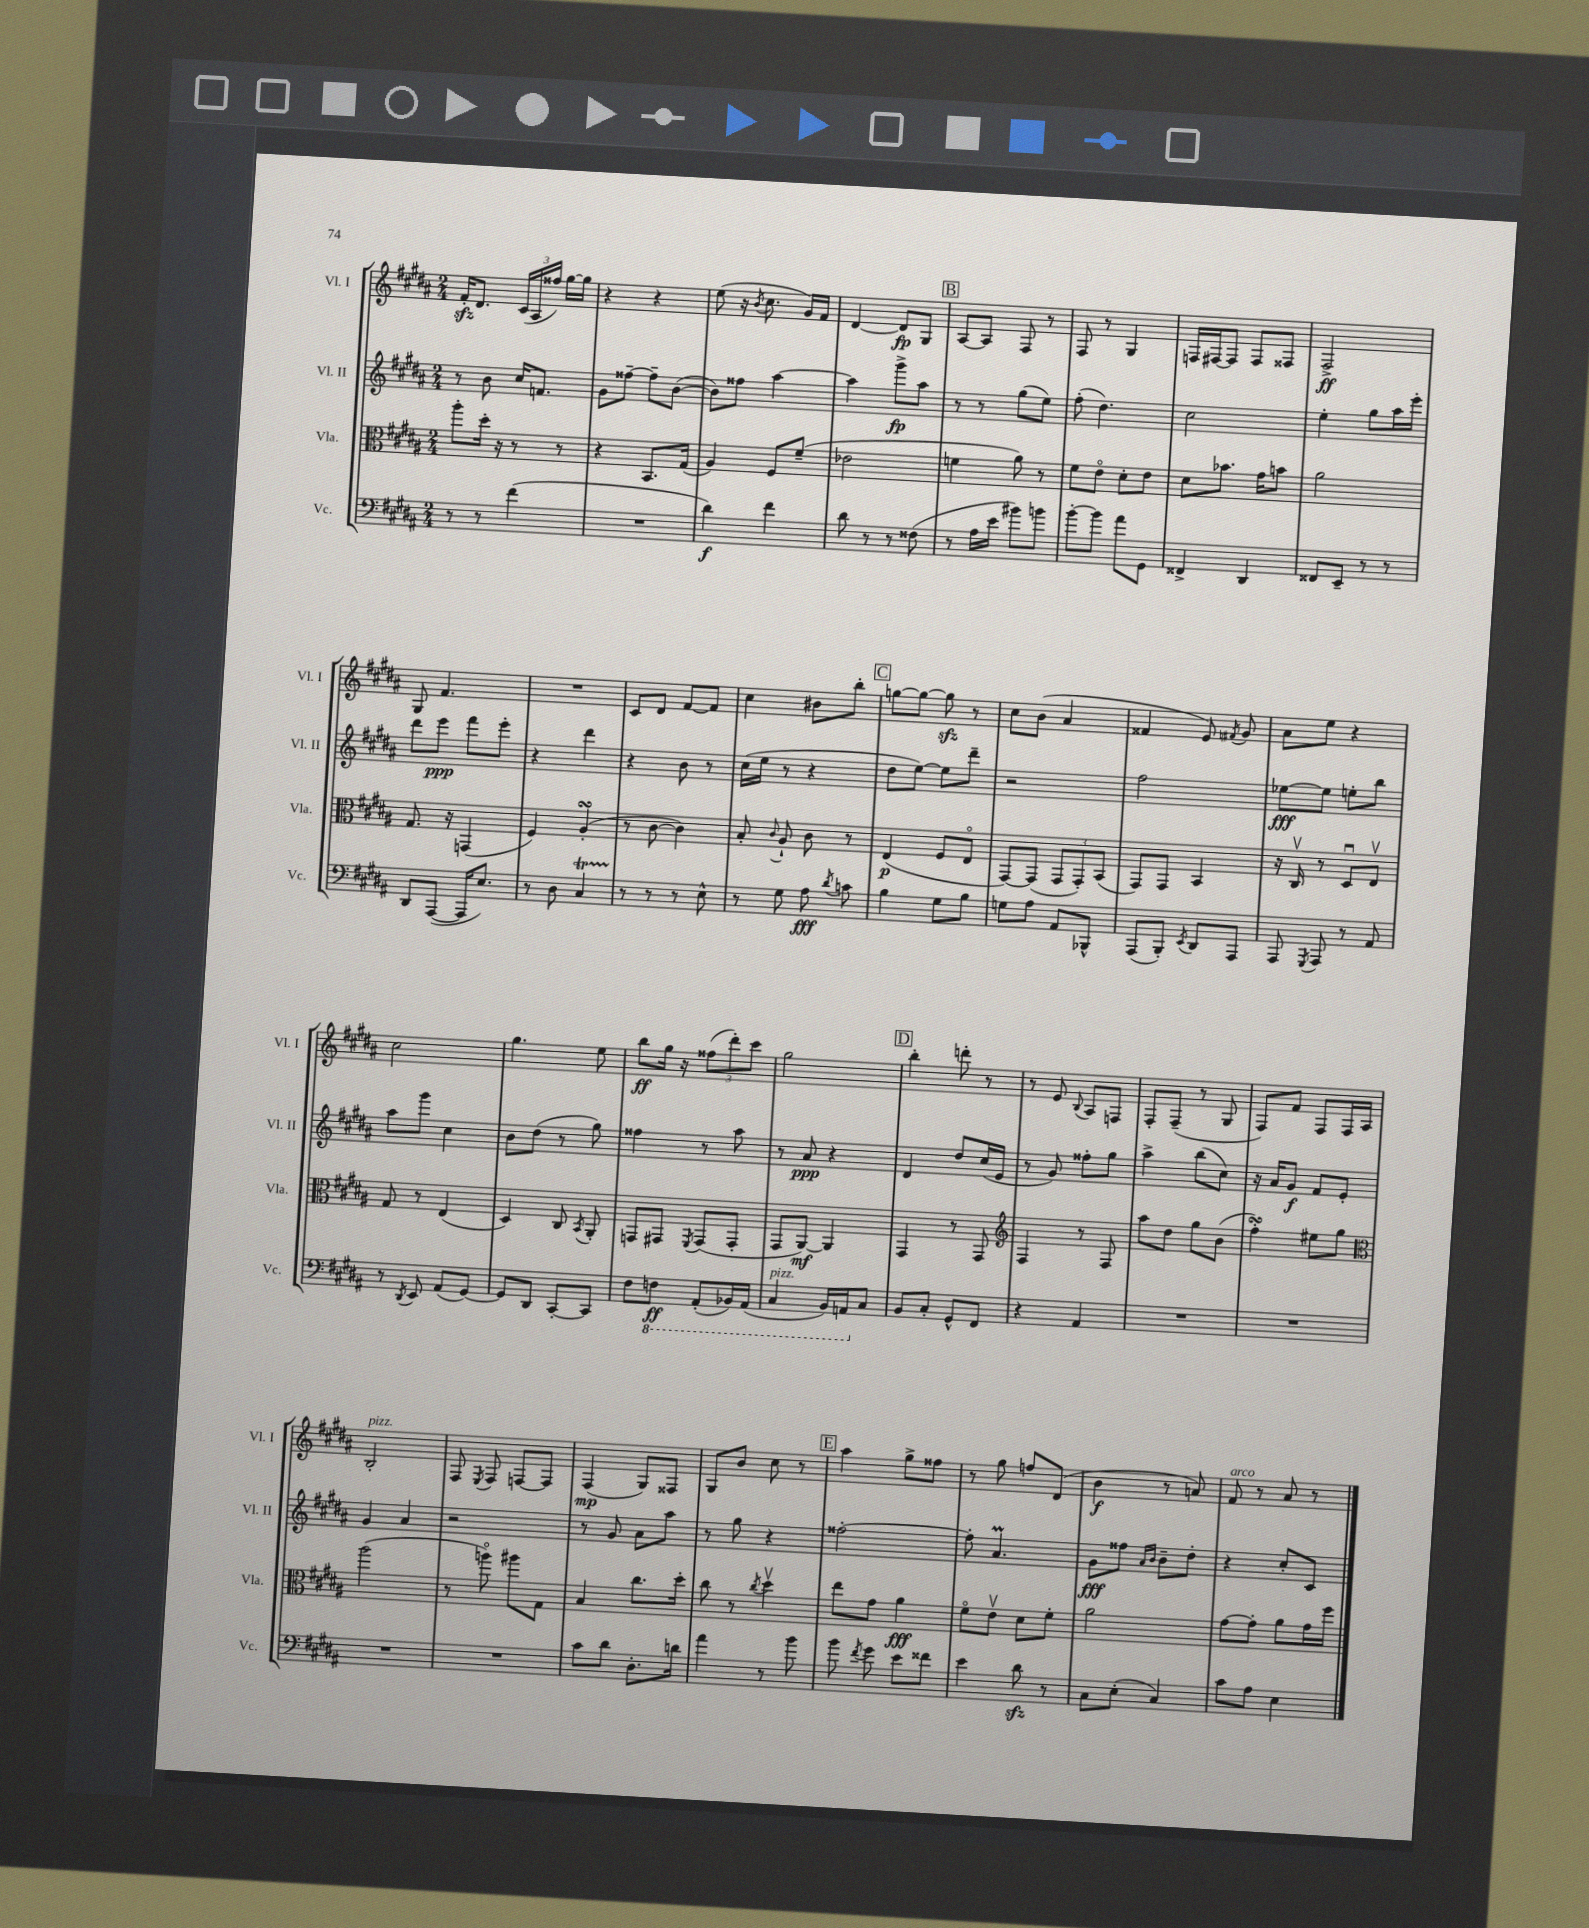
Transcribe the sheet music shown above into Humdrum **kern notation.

**kern	**dynam	**kern	**dynam	**kern	**dynam	**kern	**dynam
*part4	*part4	*part3	*part3	*part2	*part2	*part1	*part1
*staff4	*staff4	*staff3	*staff3	*staff2	*staff2	*staff1	*staff1
*I"Vc.	*	*I"Vla.	*	*I"Vl. II	*	*I"Vl. I	*
*I'Vc.	*	*I'Vla.	*	*I'Vl. II	*	*I'Vl. I	*
*clefF4	*	*clefC3	*	*clefG2	*	*clefG2	*
*k[f#c#g#d#a#]	*	*k[f#c#g#d#a#]	*	*k[f#c#g#d#a#]	*	*k[f#c#g#d#a#]	*
*M2/4	*	*M2/4	*	*M2/4	*	*M2/4	*
=39	=39	=39	=39	=39	=39	=39	=39
8r	.	8aa#'\L	.	8r	.	16f#zz'/KL	.
.	.	.	.	.	.	8.d#/J	.
8r	.	16dd#'\Jk	.	8b\	.	.	.
.	.	16r	.	.	.	.	.
(4f#\	.	8r	.	16cc#/KL	.	(24c#/LL	.
.	.	.	.	.	.	24A#/	.
.	.	.	.	8.fn/J	.	.	.
.	.	.	.	.	.	24ff##X/JJ)	.
.	.	8r	.	.	.	[16gg#\LL	.
.	.	.	.	.	.	16gg#\JJ]	.
=40	=40	=40	=40	=40	=40	=40	=40
2r	.	4r	.	8g#\L	.	4r	.
.	.	.	.	[8ff##X~\J	.	.	.
.	.	8.BB/L	.	8ff##~\L]	.	4r	.
.	.	.	.	([8b\J	.	.	.
.	.	(16G#/Jk	.	.	.	.	.
=41	=41	=41	=41	=41	=41	=41	=41
4d#\)	f	4A#/)	.	8b\L])	.	(8ee\	.
.	.	.	.	8ff##X\J	.	16r	.
.	.	.	.	.	.	8qb/	.
.	.	.	.	.	.	8.cc#\	.
4f#\	.	8F#/L	.	[4aa#\	.	.	.
.	.	(8f#~/J	.	.	.	16g#/LL)	.
.	.	.	.	.	.	16f#/JJ	.
=42	=42	=42	=42	=42	=42	=42	=42
8d#\	.	2e-X\	.	4aa#\]	.	[4d#/	.
8r	.	.	.	.	.	.	.
8r	.	.	.	8ggg#^\L	fp	8d#/L]	fp
(8F##X\	.	.	.	8aa#\J	.	8G#/J	.
!!LO:REH:place=s1:t=B
=43	=43	=43	=43	=43	=43	=43	=43
8r	.	4fn\	.	8r	.	[8A#/L	.
16A#\LL	.	.	.	8r	.	8A#/J]	.
16e\JJ	.	.	.	.	.	.	.
8b#X\L)	.	8a#\)	.	(8gg#\L	.	8F#/	.
8bn\J	.	8r	.	8ee\J)	.	8r	.
=44	=44	=44	=44	=44	=44	=44	=44
[8b'\L	.	8f#\L	.	(8ff#'\	.	8F#/	.
8b\J]	.	8e\J	.	4.dd#\)	.	8r	.
8a#\L	.	8d#'\L	.	.	.	4G#/	.
8GG#\J	.	8e\J	.	.	.	.	.
=45	=45	=45	=45	=45	=45	=45	=45
4FF##X^/	.	8d#\L	.	2cc#\	.	16Fn/LL	.
.	.	.	.	.	.	[16F#X/J	.
.	.	8.b-X\J	.	.	.	8F#/J]	.
4DD#/	.	.	.	.	.	8F#/L	.
.	.	16g#\KL	.	.	.	.	.
.	.	8bn\J	.	.	.	8F##X/J	.
=46	=46	=46	=46	=46	=46	=46	=46
8FF##X/L	.	2a#\	.	4ee'\	.	2F#^/	ff
8EE~/J	.	.	.	.	.	.	.
8r	.	.	.	8gg#\L	.	.	.
8r	.	.	.	16aa#\L	.	.	.
.	.	.	.	16eee'\JJ	.	.	.
!!LO:LB:g=z
=47	=47	=47	=47	=47	=47	=47	=47
8DD#/L	.	8.G#/	.	8ddd#\L	.	8G#/	.
([8AAA#/J	.	.	.	8eee\J	ppp	4.f#/	.
.	.	16r	.	.	.	.	.
16AAA#/KL]	.	(4GGn/	.	8fff#\L	.	.	.
8.E/J)	.	.	.	.	.	.	.
.	.	.	.	8eee'\J	.	.	.
=48	=48	=48	=48	=48	=48	=48	=48
8r	.	4F#/)	.	4r	.	2r	.
8D#\	.	.	.	.	.	.	.
4C#T/	.	(4A#sSsS'/	.	4ddd#\	.	.	.
=49	=49	=49	=49	=49	=49	=49	=49
8r	.	8r	.	4r	.	8c#/L	.
8r	.	[8c#\	.	.	.	8d#/J	.
8r	.	4c#\])	.	8b\	.	[8f#/L	.
8E^^\	.	.	.	8r	.	8f#/J]	.
=50	=50	=50	=50	=50	=50	=50	=50
8r	.	8B'/	.	(16cc#\LL	.	4cc#\	.
.	.	.	.	16ee\JJ	.	.	.
.	.	8qqc#/	.	.	.	.	.
8G#\	.	8A#`/	.	8r	.	.	.
8A#\	fff	8c#\	.	4r	.	8b#X\L	.
8qd#/	.	.	.	.	.	.	.
8cn\	.	8r	.	.	.	8bb'\J	.
!!LO:REH:place=s1:t=C
=51	=51	=51	=51	=51	=51	=51	=51
4B\	.	(4E/	p	8dd#\L	.	[8ggn\L	.
.	.	.	.	[8ee\J)	.	8gg\J_	.
8G#\L	.	8F#/L	.	8ee\L]	.	8ggzz\]	.
8B\J	.	8E/J	.	8ddd#~\J	.	8r	.
=52	=52	=52	=52	=52	=52	=52	=52
8Gn\L	.	[8GG#/L)	.	2r	.	8cc#\L	.
8A#\J	.	(8GG#/J]	.	.	.	(8b\J	.
8AA#/L	.	12GG#/L	.	.	.	4a#/	.
.	.	12GG#'/)	.	.	.	.	.
8BBB-X^^/J	.	.	.	.	.	.	.
.	.	(12BB/J	.	.	.	.	.
=53	=53	=53	=53	=53	=53	=53	=53
(8AAA#/L	.	8GG#/L)	.	2ff#\	.	4f##X/	.
8BBB'/J)	.	8GG#/J	.	.	.	.	.
8qEE/	.	.	.	.	.	.	.
8DD#/L	.	4BB/	.	.	.	8e/)	.
.	.	.	.	.	.	8qf#X/	.
8AAA#/J	.	.	.	.	.	8g#/	.
=54	=54	=54	=54	=54	=54	=54	=54
8AAA#/	.	16r	.	[8ee-X\L	fff	8a#\L	.
.	.	16C#v/	.	.	.	.	.
8qGGG#/	.	.	.	.	.	.	.
8AAA#/	.	8r	.	8ee-\J]	.	8ee\J	.
8r	.	8D#u/L	.	8een'\L	.	4r	.
8AA#/	.	8Ev/J	.	8bb\J	.	.	.
!!LO:LB:g=z
=55	=55	=55	=55	=55	=55	=55	=55
8r	.	8G#/	.	8aa#\L	.	2cc#\	.
8qDD#/	.	.	.	.	.	.	.
8EE/	.	8r	.	8ggg#\J	.	.	.
(8AA#/L	.	(4E/	.	4cc#\	.	.	.
[8GG#/J)	.	.	.	.	.	.	.
=56	=56	=56	=56	=56	=56	=56	=56
8GG#/L]	.	4D#/)	.	8b\L	.	4.gg#\	.
8DD#/J	.	.	.	(8dd#\J	.	.	.
[8CC#'/L	.	8C#/	.	8r	.	.	.
.	.	8qBB/	.	.	.	.	.
8CC#/J]	.	8AA#'/	.	8gg#\)	.	8ee\	.
=57	=57	=57	=57	=57	=57	=57	=57
8F#\L	.	8GGn/L	.	4ff##X\	.	8bb\L	ff
*8ba	*	*	*	*	*	*	*
8FFn\J	ff	8GG#X/J	.	.	.	16gg#\Jk	.
.	.	.	.	.	.	16r	.
.	.	8qFF#/	.	.	.	.	.
(8AAA#'/L	.	(8GG#/L	.	8r	.	(12ff##X\L	.
.	.	.	.	.	.	12ddd#'\)	.
16BBB-X/L)	.	8GG#'/J	.	8aa#\	.	.	.
.	.	.	.	.	.	12ccc#\J	.
(16AAA#/JJ	.	.	.	.	.	.	.
=58	=58	=58	=58	=58	=58	=58	=58
!LO:TX:a:i:t=pizz.	!	!	!	!	!	!	!
4CC#/	.	8GG#/L	.	8r	.	2gg#\	.
.	.	[8AA#/J)	mf	8a#/	ppp	.	.
16BBB/LL)	.	4AA#/]	.	4r	.	.	.
16AAAn/J	.	.	.	.	.	.	.
*X8ba	*	*	*	*	*	*	*
8C#/J	.	.	.	.	.	.	.
!!LO:REH:place=s1:t=D
=59	=59	=59	=59	=59	=59	=59	=59
8BB/L	.	4GG#/	.	4d#/	.	4bb'\	.
8C#'/J	.	.	.	.	.	.	.
8GG#^^/L	.	8r	.	8dd#/L	.	8dddn'\	.
8FF#/J	.	8GG#/	.	(16cc#/L	.	8r	.
.	.	.	.	16e/JJ	.	.	.
=60	=60	=60	=60	=60	=60	=60	=60
*	*	*clefG2	*	*	*	*	*
4r	.	4F#/	.	8r	.	8r	.
.	.	.	.	8g#/)	.	8e/	.
.	.	.	.	.	.	8qqB/	.
4AA#/	.	8r	.	8ff##X'\L	.	8A#/L	.
.	.	8F#/	.	8gg#\J	.	8Fn/J	.
=61	=61	=61	=61	=61	=61	=61	=61
2r	.	8aa#\L	.	4aa#^\	.	8F#'/L	.
.	.	8dd#\J	.	.	.	(8F#~/J	.
.	.	8gg#\L	.	(8bb\L	.	8r	.
.	.	(8b\J	.	8cc#\J)	.	8G#/	.
=62	=62	=62	=62	=62	=62	=62	=62
2r	.	4ff#sSSS'\)	.	16r	.	8F#/L)	.
.	.	.	.	16a#/KL	.	.	.
.	.	.	.	8g#/J	f	8f#/J	.
.	.	8ee#X\L	.	8f#/L	.	8F#/L	.
.	.	8gg#\J	.	8e'/J	.	16F#/L	.
.	.	.	.	.	.	16A#/JJ	.
!!LO:LB:g=z
=63	=63	=63	=63	=63	=63	=63	=63
*	*	*clefC3	*	*	*	*	*
!	!	!	!	!	!	!LO:TX:a:i:t=pizz.	!
2r	.	(2aa#\	.	4g#/	.	2B'/	.
.	.	.	.	4a#/	.	.	.
=64	=64	=64	=64	=64	=64	=64	=64
2r	.	8r	.	2r	.	8F#/	.
.	.	.	.	.	.	8qE/	.
.	.	8aan\)	.	.	.	8F#/	.
.	.	8aa#X\L	.	.	.	[8Fn/L	.
.	.	8G#\J	.	.	.	8F/J]	.
=65	=65	=65	=65	=65	=65	=65	=65
8c#\L	.	4B/	.	8r	.	(4F#/	mp
8d#\J	.	.	.	8g#/	.	.	.
8.D#'\L	.	8.cc#\L	.	8a#\L	.	8G#/L)	.
.	.	.	.	8aa#\J	.	8F##X/J	.
16dn\Jk	.	16dd#'\Jk	.	.	.	.	.
=66	=66	=66	=66	=66	=66	=66	=66
4a#\	.	8cc#\	.	8r	.	8G#/L	.
.	.	8r	.	8gg#\	.	8b/J	.
.	.	8qcc#/	.	.	.	.	.
8r	.	4dd#v\	.	4r	.	8cc#\	.
8b\	.	.	.	.	.	8r	.
!!LO:REH:place=s1:t=E
=67	=67	=67	=67	=67	=67	=67	=67
8b\	.	8ee\L	.	[2ff##X'\	.	4aa#\	.
8qf#/	.	.	.	.	.	.	.
8g#\	.	8g#\J	.	.	.	.	.
8e\L	.	4a#\	fff	.	.	8gg#^\L	.
8f##X\J	.	.	.	.	.	8ff##X\J	.
=68	=68	=68	=68	=68	=68	=68	=68
4e\	.	8f#\L	.	8ff##'\]	.	8r	.
.	.	8ev\J	.	4.a#m/	.	8gg#\	.
8d#zz\	.	8d#\L	.	.	.	8ffn/L	.
8r	.	8f#'\J	.	.	.	(8d#/J	.
=69	=69	=69	=69	=69	=69	=69	=69
8C#\L	.	2a#\	.	8g#\L	fff	4b\	f
(8E'\J	.	.	.	8ff##X\J	.	.	.
.	.	.	.	16qqa#/LL	.	.	.
.	.	.	.	16qqb/JJ	.	.	.
4C#/)	.	.	.	8b~\L	.	8r	.
.	.	.	.	8dd#'\J	.	8an/)	.
=70	=70	=70	=70	=70	=70	=70	=70
!	!	!	!	!	!	!LO:TX:a:i:t=arco	!
8c#\L	.	[8g#\L	.	4r	.	8f#/	.
8A#\J	.	8g#'\J]	.	.	.	8r	.
4E\	.	8a#\L	.	8cc#'/L	.	8a#/	.
.	.	16g#\L	.	8c#/J	.	8r	.
.	.	16ff#\JJ	.	.	.	.	.
==	==	==	==	==	==	==	==
*-	*-	*-	*-	*-	*-	*-	*-
